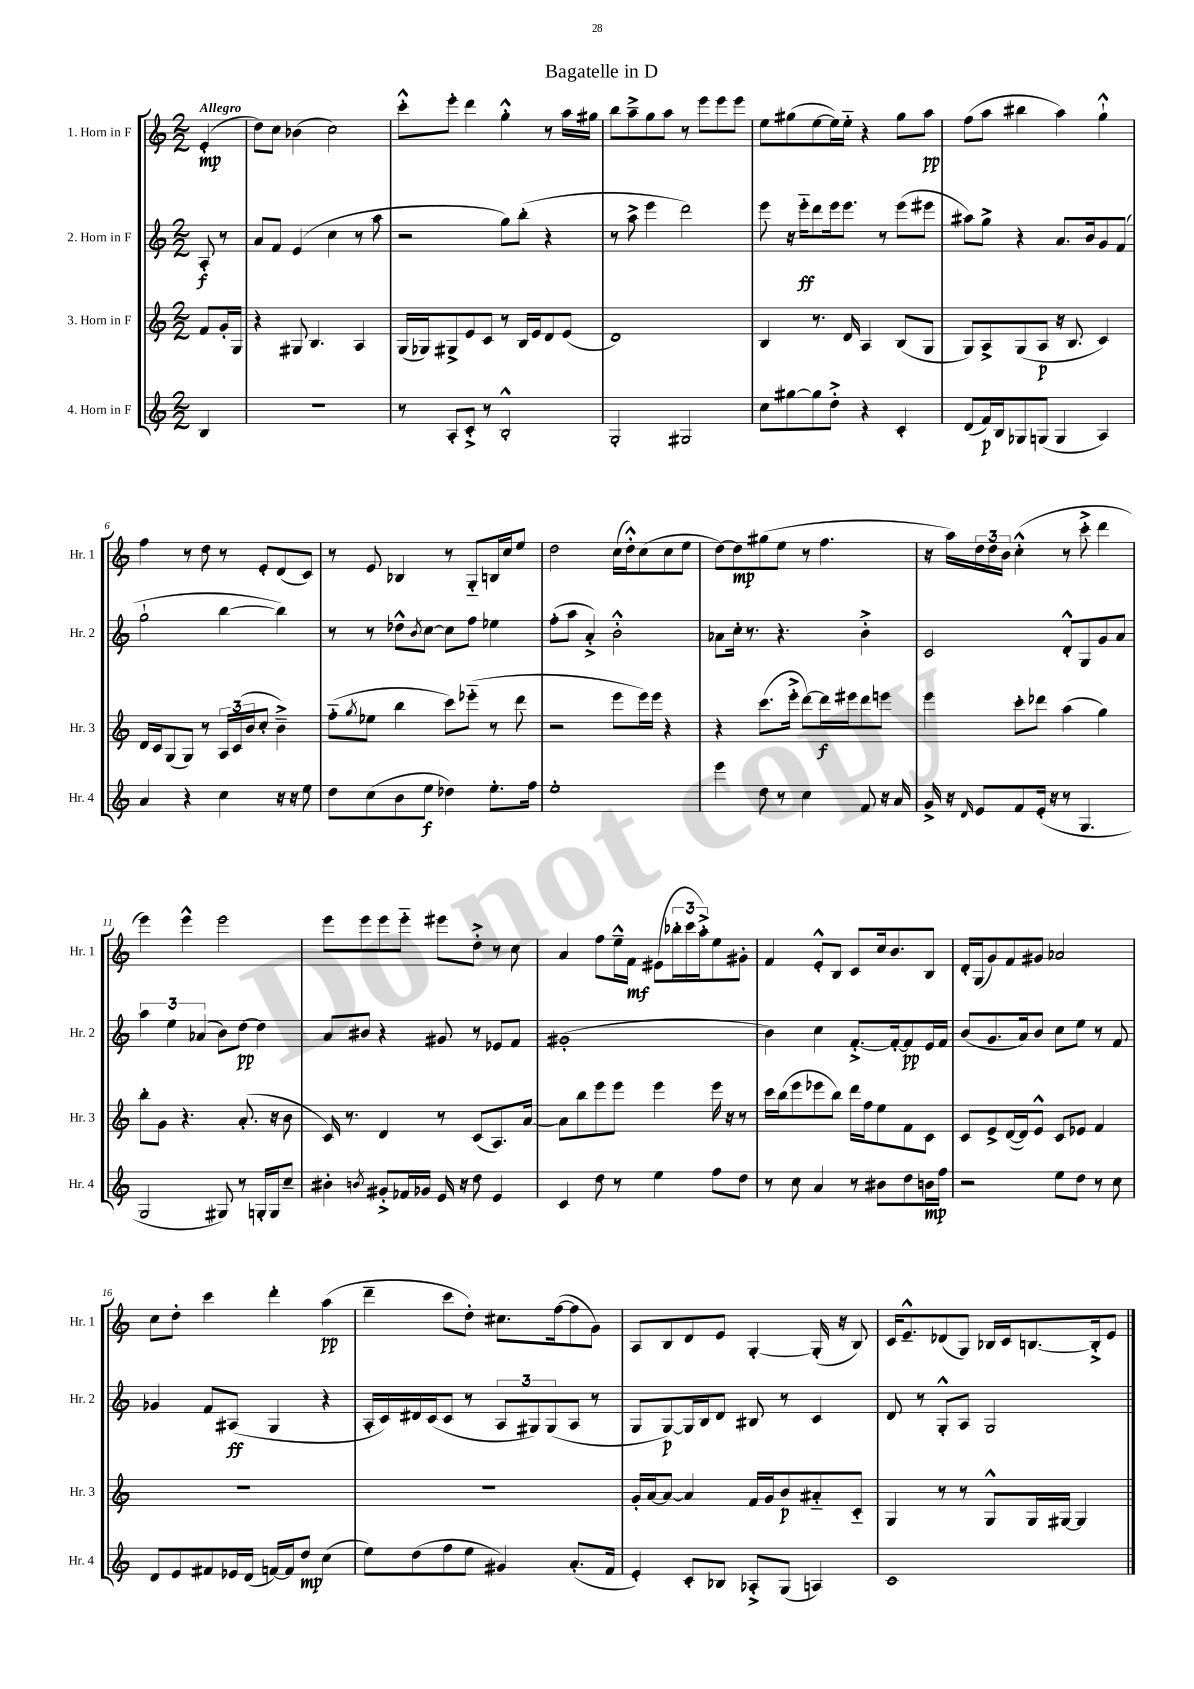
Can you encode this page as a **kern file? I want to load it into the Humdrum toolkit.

**kern	**kern	**kern	**kern
*staff4	*staff3	*staff2	*staff1
*clefG2	*clefG2	*clefG2	*clefG2
*k[]	*k[]	*k[]	*k[]
*M2/2	*M2/2	*M2/2	*M2/2
4B	8f	8A'	(4e'
.	16g'	8r	.
.	16G	.	.
=	=	=	=
1r	4r	8a	8dd)
.	.	8f	8cc
.	8G#	(4e	(4b-
.	4.B	.	.
.	.	4cc	2cc)
.	4A	8r	.
.	.	8aa	.
=	=	=	=
8r	(16G	2r	8ccc'^^
.	16G-)	.	.
8A'	8G#^	.	8eee'
8c'^	8e	.	4ddd
8r	8c	.	.
2B'^^	8r	8gg)	4gg'^^
.	16B	(8bb'	.
.	16e	.	.
.	8d	4r	8r
.	(8e	.	16aa
.	.	.	16gg#
=	=	=	=
2G'	1d)	8r	8bb
.	.	8aa^	8aa~^
.	.	4eee	8gg
.	.	.	8aa
2G#	.	2ddd)	8r
.	.	.	8eee
.	.	.	8eee
.	.	.	8eee
=	=	=	=
8cc	4B	8eee	8ee
[8gg#	.	16r	(8gg#
.	.	16eee'~	.
8gg#]	8.r	8ddd	[8ee
8dd'^	.	16eee	16ee])
.	16d	8.eee	16ee'~
4r	4A	.	4r
.	.	8r	.
4c'	(8B	(8eee	8gg#
.	8G	8eee#	8aa
=	=	=	=
(8d	8G)	8aa#)	(8ff
16f)	8A^	8gg^	8aa
16B	.	.	.
8G-	(8G	4r	4bb#
(8G	8A	.	.
4G	16r	8.a	4aa)
.	8.B	.	.
.	.	16b	.
4A)	4c)	8g	4gg`^^
.	.	(8f	.
=	=	=	=
4a	16d	2gg`	4ff
.	16c	.	.
.	(8G	.	.
4r	8G)	.	8r
.	8r	.	8dd
4cc	24A	[4bb	8r
.	(24c	.	.
.	24b	.	.
.	8cc'	.	8e'
16r	4b~^)	4bb])	(8d
16r	.	.	.
8ee	.	.	8c)
=	=	=	=
8dd	(8ff'~	8r	8r
.	8qgg	.	.
(8cc	8ee-	8r	8e
8b	4bb	8dd-^^	4B-
.	.	8qb	.
8ee	.	[8cc	.
4dd-)	8ccc)	8cc]	8r
.	(8eee-'~	8ff	8G'~
8.ee'	8r	4ee-	16B
.	.	.	16cc
.	8ddd	.	8ee
16ff	.	.	.
=	=	=	=
1ee'	2r	(8ff'	2dd
.	.	8aa	.
.	.	4a'^)	.
.	8eee	2b'^^	(16cc
.	.	.	16dd'^^)
.	16eee)	.	(8cc
.	16eee	.	.
.	4r	.	8cc
.	.	.	8ee
=	=	=	=
4eee	4r	8a-	[8dd)
.	.	16cc'	8dd]
.	.	8.r	.
8dd	(8.ccc	.	(8gg#
8r	.	4.r	8ee
.	16eee'^	.	.
4cc	[8ddd)	.	8r
.	16ddd]	.	4.ff
.	16eee#	.	.
8f	8ddd	4b'^	.
16r	8eee	.	.
16a	.	.	.
=	=	=	=
16g^	4eee	2c	16r
16r	.	.	16aa)
16qqd	.	.	.
8e	.	.	24dd
.	.	.	24dd
.	.	.	24b
8f	8ccc'	.	(4cc'^^
(16e'	8ddd-	.	.
16r	.	.	.
8r	(4aa	8d'^^	8r
4.G	.	8G	8ccc'^
.	4gg)	8g	4ddd
.	.	8a	.
=	=	=	=
2G	8bb'	6aa	4eee)
.	8g	.	.
.	.	6ee	.
.	4.r	.	4eee^^
.	.	(6a-	.
8G#)	.	8b)	2eee
8r	(8.a'	[8dd	.
16G'	.	4dd]	.
16G	16r	.	.
8cc~	8b	.	.
=	=	=	=
4b#'	16c)	8a	8eee
.	8.r	.	.
.	.	8b#	8eee
8qb	.	.	.
8g#'^	4d	4r	8eee
16f-	.	.	8eee'~
16g-	.	.	.
16e	8r	8g#	8eee#
16r	.	.	.
8dd	(8c	8r	8dd'^
4e	8.A)	8e-	8r
.	.	8f	8cc
.	[16a	.	.
=	=	=	=
4c	8a]	(1g#'	4a
.	8bb	.	.
8dd	8eee	.	8ff
8r	8eee	.	16ee~^^
.	.	.	16f
4ee	4eee	.	(8e#
.	.	.	24bb-'
.	.	.	24ccc
.	.	.	24aa'^)
8ff	16eee	.	8ee
.	16r	.	.
8dd	8r	.	8g#'
=	=	=	=
8r	16ccc	4b)	4f
.	(16bb	.	.
8cc	8eee	.	.
4a	8eee-	4cc	8e'^^
.	8bb)	.	8B
8r	16ddd	[8.f'^	8c
.	16ff	.	.
8b#	8ee	.	16cc
.	.	16f'_	8.b
8dd	8f	8f]	.
16b	8c	16e	8B
16ff	.	16f	.
=	=	=	=
2r	8c	(8b	16d'
.	.	.	(16G
.	8e^	8.g	8g)
.	([16d	.	8f
.	16d])	16a)	.
.	8e^^	8b	8g#
8ee	8c	8cc	2a-
8dd	8e-	8ee	.
8r	4f	8r	.
8cc	.	8f	.
=	=	=	=
8d	1r	4g-	8cc
8e	.	.	8dd'
8f#	.	8f	4ccc
16e-	.	(8A#	.
(16d	.	.	.
[16f)	.	4G	4ddd'
16f]	.	.	.
8dd	.	.	.
(4cc	.	4r	(4aa
=	=	=	=
8ee)	1r	16A'	4ddd~
.	.	16c)	.
(8dd	.	16d#	.
.	.	(16c	.
8ff	.	8c	8ccc
8ee	.	8r	8dd')
4g#)	.	12A	8.cc#
.	.	12G#)	.
.	.	(12G#	.
.	.	.	([16ff
(8.a'	.	8A	8ff]
.	.	8r	8g)
16f	.	.	.
=	=	=	=
4e')	16g'	8G	8A
.	[16a	.	.
.	8a_	[8G)	8B
8c'	4a]	16G]	8d
.	.	16B	.
8B-	.	8d	8e
8A-'^	16f	8B#	[4G'
.	16g	.	.
(8G	8b	8r	.
4A)	8a#'~	4c	(16G']
.	.	.	16r
.	8c'~	.	8B)
=	=	=	=
1c	4G	8d	16c
.	.	.	8.e~^^
.	.	8r	.
.	8r	8G'^^	(8d-
.	8r	8A	8G)
.	8G^^	2G	16B-
.	.	.	16c
.	16G	.	[8.B
.	[16G#	.	.
.	4G#]	.	.
.	.	.	16B'^]
.	.	.	8e
==	==	==	==
*-	*-	*-	*-
